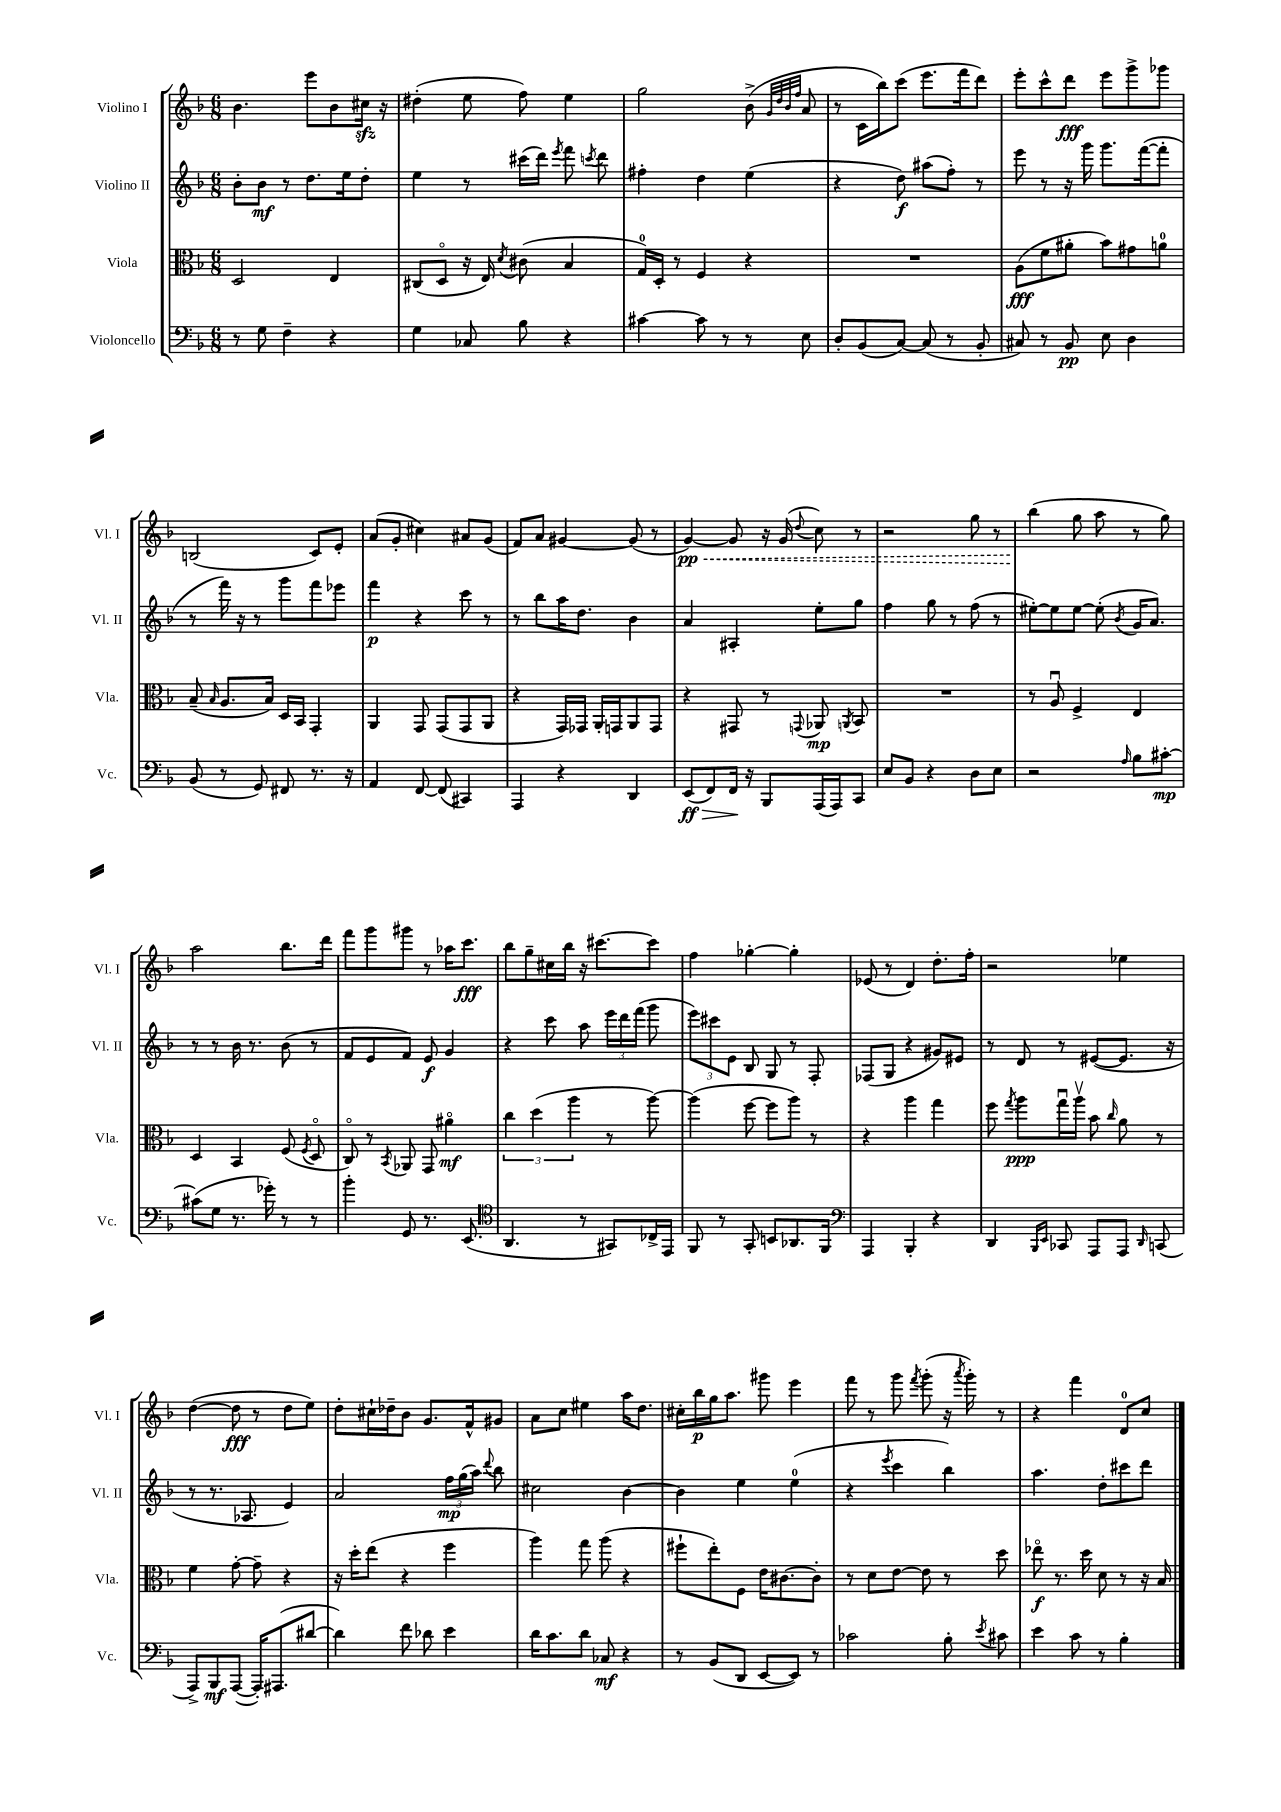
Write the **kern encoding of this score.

**kern	**kern	**kern	**kern
*staff4	*staff3	*staff2	*staff1
*clefF4	*clefC3	*clefG2	*clefG2
*k[b-]	*k[b-]	*k[b-]	*k[b-]
*M6/8	*M6/8	*M6/8	*M6/8
8r	2D/	8b-'\L	4.b-\
8G\	.	8b-\J	.
4F~\	.	8r	.
.	.	8.dd\L	8eee\L
4r	4E/	.	8b-\
.	.	16ee\k	.
.	.	8dd'\J	16cc#\Jk
.	.	.	16r
=	=	=	=
4G\	(8C#/L	4ee\	(4dd#'\
.	8Do/J	.	.
8C-/	16r	8r	8ee\
.	16E/)	.	.
.	8qd/	.	.
8B-\	(8c#\	(16ccc#\LL	8ff\)
.	.	16ddd\JJ)	.
.	.	8qeee/	.
4r	4B-/	8fff\	4ee\
.	.	8qccc/	.
.	.	8ddd\	.
=	=	=	=
[4c#\	16G/LL)	4ff#'\	2gg\
.	16D'/JJ	.	.
.	8r	.	.
8c#\]	4F/	4dd\	.
8r	.	.	.
8r	4r	(4ee\	(8b-^\
.	.	.	32qqg/LLL
.	.	.	32qqdd/
.	.	.	32qqb-/
.	.	.	32qqff/JJJ
8E\	.	.	8a/
=	=	=	=
8D'/L	2.r	4r	8r
(8BB-/	.	.	16c\LL
.	.	.	16bb-\J)
[8C/J)	.	8dd\)	(8ccc\J
(8C/]	.	(8aa#\L	8.eee\L
8r	.	8ff'\J)	.
.	.	.	16fff\k
8BB-'/	.	8r	8ddd\J)
=	=	=	=
8C#/)	(8A\L	8eee\	8eee'\L
8r	8f\	8r	8ccc^^\
8BB-/	8a#'\J	16r	8ddd\J
.	.	16ggg\	.
8E\	8b-\L)	8.ggg\L	8eee\L
4D\	8g#\	.	8ggg^\
.	.	([16fff\k	.
.	8a\J	8fff'\]J	8ggg-\J
=	=	=	=
(8BB-/	(8B-~/	8r	(2B/
.	16qqB-/	.	.
8r	8.A/L	16fff\)	.
.	.	16r	.
8GG/)	.	8r	.
.	16B-/Jk)	.	.
8FF#/	16D/LL	8ggg\L	.
.	16BB-/JJ	.	.
8.r	4GG'/	8fff\	8c/L)
.	.	8eee-\J	8e'/J
16r	.	.	.
=	=	=	=
4AA/	4AA/	4fff\	(8a/L
.	.	.	8g'/J
[8FF/	8GG/	4r	4cc#\)
(8FF/]	(8GG/L	.	.
4CC#/)	8GG/	8ccc\	8a#/L
.	8AA/J	8r	(8g/J
=	=	=	=
4AAA/	4r	8r	8f/L)
.	.	8bb-\L	8a/J
4r	16GG/LL)	16aa\K	[4g#/
.	16GG-/JJ	8.dd\J	.
.	16AA'/LL	.	.
.	16GG/J	.	.
4DD/	8AA/	4b-\	(8g#/]
.	8GG/J	.	8r
=	=	=	=
(8EE/L	4r	4a/	[4g/)
8FF/)	.	.	.
16FF/Jk	8GG#/	4A#'/	8g/]
16r	.	.	.
8BBB-/L	8r	.	16r
.	.	.	(16g/
.	8qqGG/	.	8qqdd/
(16AAA/L	8AA-/	8ee'\L	8cc\)
16AAA/J)	.	.	.
.	8qAA/	.	.
8CC/J	8BB-/	8gg\J	8r
=	=	=	=
8E/L	2.r	4ff\	2r
8BB-/J	.	.	.
4r	.	8gg\	.
.	.	8r	.
8D\L	.	(8ff\	8gg\
8E\J	.	8r	8r
=	=	=	=
2r	8r	[8ee#'\L)	(4bb-\
.	8Au/	8ee#\]	.
.	4F^/	[8ee#\J	8gg\
.	.	(8ee#'\]	8aa\
16qqA/	.	8qb-/	.
8B-\L	4E/	16g/LK	8r
.	.	8.a/J)	.
[8c#'\J	.	.	8gg\)
=	=	=	=
(8c#\]L	4D/	8r	2aa\
8G\J	.	8r	.
8.r	4BB-/	16b-\	.
.	.	8.r	.
16g-'\)	.	.	.
8r	(8F/	(8b-\	8.bb-\L
.	8qF/	.	.
8r	8Do/	8r	.
.	.	.	16ddd\Jk
=	=	=	=
4b-'\	8Co/)	8f/L	8fff\L
.	8r	8e/	8ggg\
.	8qBB-/	.	.
8GG/	8AA-/	8f/J)	8ggg#\J
8.r	8GG/	8e/	8r
.	4a#o\	4g/	16aa-\LK
(8.EE/	.	.	8.ccc\J
=	=	=	=
*clefC4	*	*	*
4.AA/	6cc\	4r	8bb-\L
.	.	.	8gg~\
.	(6dd\	.	.
.	.	8ccc\	16cc#\L
.	.	.	16bb-\JJ
.	6aa\	.	.
8r	.	8aa\	16r
.	.	.	[8.ccc#\L
8GG#/L)	8r	24eee\LL	.
.	.	24ddd\	.
.	.	(24fff\JJ	.
16C-^/L	[8aa\)	8ggg\	8ccc#\]J
16EE/JJ	.	.	.
=	=	=	=
8FF/	(4aa\]	12eee\L)	4ff\
.	.	12ccc#\	.
8r	.	.	.
.	.	12e\J	.
8GG'/	[8ff\	8B-/	[4gg-'\
8BB/L	8ff\]L	8G/	.
8.AA-/	8aa\J)	8r	4gg-'\]
.	8r	8F'/	.
16FF/Jk	.	.	.
=	=	=	=
*clefF4	*	*	*
4AAA/	4r	(8F-/L	(8e-/
.	.	8G/J	8r
4BBB-'/	4aa\	4r	4d/)
4r	4gg\	8g#/L)	8.dd'\L
.	.	8e#/J	.
.	.	.	16ff'\Jk
=	=	=	=
4DD/	8ff\	8r	2r
.	8qgg/	.	.
.	8aa\L	8d/	.
16qqBBB-/LL	.	.	.
16qqEE/JJ	.	.	.
8CC-/	16ggu\L	8r	.
.	16aav\JJ	.	.
8AAA/L	8b-\	([8e#/L	.
.	16qqcc/	.	.
8AAA/J	8a\	8.e#/]J	4ee-\
16qqDD/	.	.	.
(8CC/	8r	.	.
.	.	16r	.
=	=	=	=
8AAA^/L)	4f\	8r	([4dd\
8BBB-/	.	8.r	.
([8AAA/J	[8g'\	.	8dd\]
.	.	8.A-/	.
16AAA'/]LK)	8g~\]	.	8r
(8.AAA#/	.	.	.
.	4r	4e/)	8dd\L
[8d#/J	.	.	8ee\J)
=	=	=	=
4d#\])	16r	2a/	8dd'\L
.	16dd'\LK	.	.
.	(8ee\J	.	16cc#`\L
.	.	.	16dd-~\J
8f\	4r	.	8b-\J
8d-\	.	.	8.g/L
4e\	4ff\	24ff\LL	.
.	.	(24gg\	.
.	.	.	16f^^/k
.	.	24aa\JJ)	.
.	.	8qqddd/	.
.	.	8bb-\	8g#/J
=	=	=	=
16d\LK	4aa\)	2cc#\	8a\L
8.c\	.	.	.
.	.	.	8cc\J
8d\J	8gg\	.	4ee#\
8C-/	(8aa\	.	.
4r	4r	[4b-\	16aa\LK
.	.	.	8.dd\J
=	=	=	=
8r	8ff#`\L	4b-\]	16cc#'\LL
.	.	.	16bb-\
(8BB-/L	8ee'\)	.	16gg\J
.	.	.	8.aa\J
8DD/J	8F\J	4ee\	.
[8EE/L	16e\LK	.	8ggg#\
.	[8.c#\	.	.
8EE/]J)	.	(4ee\	4eee\
8r	8c#'\]J	.	.
=	=	=	=
2c-\	8r	4r	8fff\
.	8d\L	.	8r
.	.	8qeee/	.
.	[8e\J	4ccc\	8ggg\
.	.	.	8qfff/
.	8e\]	.	(8ggg'\
8B-'\	8r	4bb-\)	16r
.	.	.	8qaaa/
.	.	.	16ggg'\)
8qe/	.	.	.
8c#\	8dd\	.	8r
=	=	=	=
4e\	8ee-o\	4.aa\	4r
.	8.r	.	.
8c\	.	.	4fff\
.	16dd\	.	.
8r	8d\	8dd'\L	.
4B-'\	8r	8ccc#\	8d/L
.	16r	8ddd\J	8cc/J
.	16B-/	.	.
==	==	==	==
*-	*-	*-	*-
